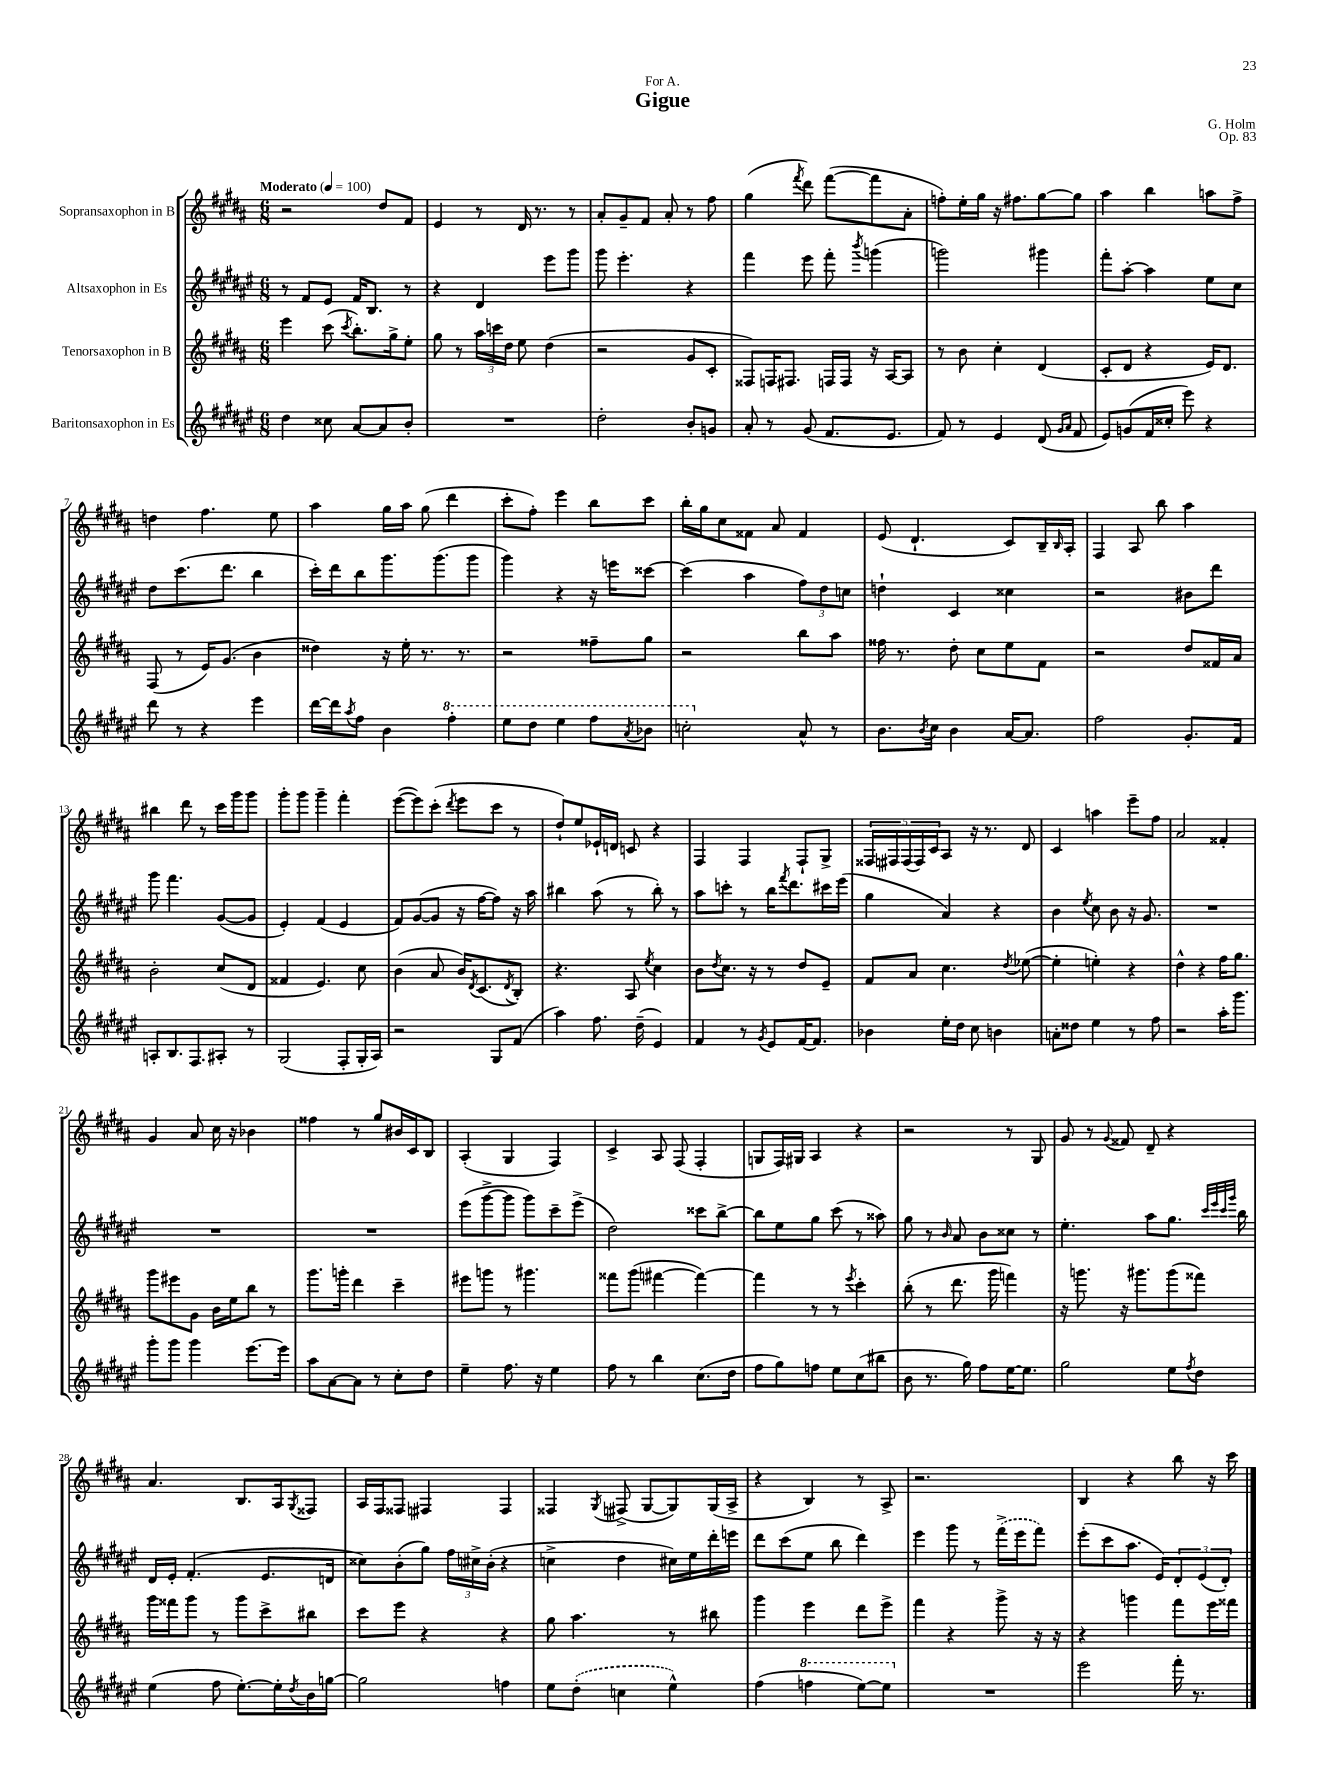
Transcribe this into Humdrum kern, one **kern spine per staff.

**kern	**kern	**kern	**kern
*staff4	*staff3	*staff2	*staff1
*clefG2	*clefG2	*clefG2	*clefG2
*k[f#c#g#d#a#e#]	*k[f#c#g#d#a#]	*k[f#c#g#d#a#e#]	*k[f#c#g#d#a#]
*M6/8	*M6/8	*M6/8	*M6/8
*MM100	*MM100	*MM100	*MM100
4dd#	4eee	8r	2r
.	.	8f#	.
8cc##	(8ccc#	8e#	.
.	8qccc#	.	.
[8a#	8.bb')	16f#	.
.	.	8.B	.
8a#]	.	.	8dd#
.	16gg#^	.	.
8b'	8ee'	8r	8f#
=	=	=	=
2.r	8gg#	4r	4e
.	8r	.	.
.	24aa#	4d#	8r
.	24ccc	.	.
.	24dd#	.	.
.	8ee	.	16d#
.	.	.	8.r
.	(4dd#	8eee#	.
.	.	8ggg#	8r
=	=	=	=
2dd#'	2r	8ggg#	8a#'
.	.	4.eee#'	8g#~
.	.	.	8f#
.	.	.	8a#'
8b'	8g#	4r	8r
8g	8c#'	.	8ff#
=	=	=	=
8a#'	8F##)	4fff#	(4gg#
8r	16F	.	.
.	8.F#	.	.
.	.	.	8qfff#
(8g#	.	8eee#	8ddd#)
8.f#	16F	8fff#'	([8fff#
.	16F	.	.
.	.	8qbbb	.
.	16r	(4ggg	8fff#]
8.e#	[16A#	.	.
.	8A#]	.	8a#'
=	=	=	=
8f#)	8r	2ggg)	8ff')
8r	8b	.	16ee'
.	.	.	16gg#
4e#	4cc#'	.	16r
.	.	.	8.ff#
(8d#	(4d#	4ggg#	[8gg#
16qqg#	.	.	.
16qqa#	.	.	.
8f#	.	.	8gg#]
=	=	=	=
8e#)	8c#'	8fff#'	4aa#
(8g	8d#	[8aa#'	.
16f#	4r	4aa#]	4bb
16cc##'	.	.	.
8eee#)	.	.	.
4r	16e)	8ee#	8aa
.	8.d#	.	.
.	.	8cc#	8ff#^
=	=	=	=
8ddd#	(8F#	8dd#	4dd
8r	8r	(8.ccc#	.
4r	16e)	.	4.ff#
.	(8.g#	8.ddd#	.
4eee#	4b	4bb	.
.	.	.	8ee
=	=	=	=
[16ddd#	4dd##)	16ccc#')	4aa#
16ddd#]	.	16ddd#	.
8qaa#	.	.	.
8ff#	.	8bb	.
4b	16r	8.ggg#	16gg#
.	16ee'	.	16aa#
.	8.r	.	(8gg#
.	.	(8.ggg#	.
4fff#'	.	.	4ddd#
.	8.r	.	.
.	.	8ggg#	.
=	=	=	=
8eee#	2r	4ggg#)	8ccc#'
8ddd#	.	.	8ff#')
4eee#	.	4r	4eee
8fff#	8ff##~	16r	8bb
.	.	16eee	.
8qaa#	.	.	.
8bb-	8gg#	[8ccc##	8ccc#
=	=	=	=
2ccc'	2r	(4ccc##]	16bb'
.	.	.	16gg#
.	.	.	8cc#
.	.	4aa#	8f##
.	.	.	8a#
8a#^^	8bb	12ff#)	4f##
.	.	12dd#	.
8r	8aa#	.	.
.	.	12cc	.
=	=	=	=
8.b	16ff##	4dd`	(8e
.	8.r	.	.
.	.	.	4.d#`
8qb	.	.	.
16cc#	.	.	.
4b	8dd#'	4c#	.
.	8cc#	.	.
[16a#	8ee	4cc##	8c#)
8.a#]	.	.	.
.	8f#	.	16B~
.	.	.	16qqB
.	.	.	16A#'
=	=	=	=
2ff#	2r	2r	4F#
.	.	.	8A#
.	.	.	8bb
8.g#'	8dd#	8b#	4aa#
.	16f##	8ddd#	.
16f#	16a#	.	.
=	=	=	=
8A'	2b'	8ggg#	4bb#
8.B	.	4.fff#	.
.	.	.	8ddd#
8.F#	.	.	.
.	.	.	8r
8A#'	(8cc#	([8g#	16ccc#
.	.	.	16ggg#
8r	8d#	8g#]	8ggg#
=	=	=	=
(2G#	4f##	4e#')	8ggg#'
.	.	.	8ggg#
.	4.e)	(4f#	4ggg#~
8F#'	.	4e#	4fff#'
16G#'	8cc#	.	.
16A#)	.	.	.
=	=	=	=
2r	(4b	8f#)	([8eee
.	.	([8g#	8eee])
.	8a#	8g#]	(8ccc#'
.	.	.	8qddd#
.	16b)	16r	8eee
.	8qd#	.	.
.	(8.c#	[16ff#	.
8G#	.	8ff#])	8ccc#
.	8qd#	.	.
(8f#	8B')	16r	8r
.	.	16aa#	.
=	=	=	=
4aa#)	4.r	4bb#	8dd#`)
.	.	.	8ee
8.ff#	.	(8aa#	16e-`
.	.	.	16d
.	8A#	8r	8c
(16dd#~	.	.	.
.	8qee	.	.
4e#)	4cc#	8bb#')	4r
.	.	8r	.
=	=	=	=
4f#	8b	8aa#	4F#
.	8qdd#	.	.
.	8.cc#	8ccc'	.
8r	.	8r	4F#
.	16r	.	.
8qg#	.	.	.
8e#	8r	16bb	.
.	.	8qfff#	.
.	.	8.ddd#	.
[16f#	8dd#	.	8F#`
8.f#]	.	.	.
.	8e~	16ccc#	8G#^
.	.	(16eee#	.
=	=	=	=
4b-	8f#	4gg#	20F##
.	.	.	20F#
.	.	.	(20F#
.	8a#	.	.
.	.	.	20F#)
.	.	.	20c#
16ee#'	4.cc#	4a#)	8A#
16dd#	.	.	.
8cc#	.	.	16r
.	.	.	8.r
4b	.	4r	.
.	8qdd#	.	.
.	([8ee-	.	8d#
=	=	=	=
8a'	4ee-']	4b	4c#
8dd##	.	.	.
.	.	8qee#	.
4ee#	4ee')	8cc#	4aa
.	.	8b	.
8r	4r	16r	8eee~
.	.	8.g#	.
8ff#	.	.	8ff#
=	=	=	=
2r	4dd#^^	2.r	2a#
.	4r	.	.
16aa#'	16ff#	.	4f##'
8.ggg#	8.gg#	.	.
=	=	=	=
8ggg#'	8ggg#	2.r	4g#
8ggg#	8eee#	.	.
4ggg#	8g#	.	8a#
.	16b	.	16cc#
.	16ee	.	16r
[8.eee#	8bb	.	4b-
.	8r	.	.
16eee#]	.	.	.
=	=	=	=
8aa#	8.ggg#	2.r	4ff##
[8a#	.	.	.
.	16ggg'	.	.
8a#]	4ddd#	.	8r
8r	.	.	8gg#
8cc#'	4ccc#~	.	16b#
.	.	.	16c#
8dd#	.	.	8B
=	=	=	=
4ee#~	8eee#	(8eee#	(4A#'
.	8ggg	[8ggg#^	.
8.ff#	8r	8ggg#]	4G#
.	4.ggg#	8ggg#)	.
16r	.	.	.
4ee#	.	8ccc#~	4F#)
.	.	(8eee#^	.
=	=	=	=
8ff#	8fff##	2dd#)	4c#^
8r	(8ggg#	.	.
4bb	[4fff#	.	8A#
.	.	.	(8F#
(8.cc#	4fff#_)	8ccc##	4F#'
.	.	[8bb^	.
16dd#	.	.	.
=	=	=	=
8ff#	4fff#]	8bb]	8G
8gg#)	.	8ee#	16F#)
.	.	.	16G#
8ff	8r	8gg#	4A#
8ee#	8r	(8ccc#	.
.	8qeee	.	.
(8cc#	4ccc#'	8r	4r
8bb#	.	8aa##)	.
=	=	=	=
8b	(8bb'	8gg#	2r
8.r	8r	8r	.
.	.	16qqb	.
.	8.ddd#	8a#	.
16gg#)	.	.	.
8ff#	.	8b	.
.	16ggg#	.	.
[16ee#	4fff)	8cc##	8r
8.ee#]	.	.	.
.	.	8r	8G#
=	=	=	=
2gg#	16r	4.ee#'	8g#
.	8.ggg	.	.
.	.	.	8r
.	.	.	8qqg#
.	16r	.	8f##
.	8.ggg#	.	.
.	.	8aa#	8d#~
8ee#	(8ggg#	8.gg#	4r
8qff#	.	.	.
8dd#	8fff##)	.	.
.	.	32qqccc#	.
.	.	32qqeee#	.
.	.	32qqccc#	.
.	.	32qqggg#	.
.	.	16bb	.
=	=	=	=
(4ee#	16ggg#	16d#	4.a#
.	16fff##	16e#'	.
.	8ggg#	(4.f#'	.
8ff#	8r	.	.
[8.ee#')	8ggg#	.	8.B
.	8ccc#^	8.e#	.
16ee#']	.	.	16A#
8qdd#	.	.	8qG#
16b	8bb#	.	8F##
[16gg	.	16d	.
=	=	=	=
2gg]	8ccc#	8cc##)	16A#
.	.	.	16F#
.	8eee	(8b'	8F##
.	4r	8gg#)	4F#
.	.	24ff#	.
.	.	24cc#^	.
.	.	(24b'	.
4ff	4r	4r	4F#
=	=	=	=
8ee#	8gg#	4cc^	4F##
(8dd#'	4.aa#	.	.
.	.	.	8qG#
4cc	.	4dd#	(8F#^
.	.	.	[8G#
4ee#^^)	8r	16cc#)	8G#])
.	.	16ee#	.
.	8bb#	16ddd#'	(16G#
.	.	16eee	16A#^
=	=	=	=
(4ff#	4ggg#	8ddd#	4r
.	.	(8ccc#	.
4fff	4eee	8ee#	4B)
.	.	8bb	.
[8eee#)	8ddd#	4ddd#)	8r
8eee#]	8eee^	.	8A#^
=	=	=	=
2.r	4fff#	4eee#	2.r
.	4r	8ggg#	.
.	.	8r	.
.	8ggg#^	(16fff#^	.
.	.	16eee#	.
.	16r	8fff#)	.
.	16r	.	.
=	=	=	=
2eee#	4r	(8eee#'	4B
.	.	8ccc#	.
.	4ggg	8.aa#	4r
.	.	16e#)	.
16fff#'	8fff#	12d#'	8bb
8.r	.	.	.
.	.	(12e#	.
.	16eee	.	16r
.	.	12d#')	.
.	16fff##	.	16ccc#
==	==	==	==
*-	*-	*-	*-
